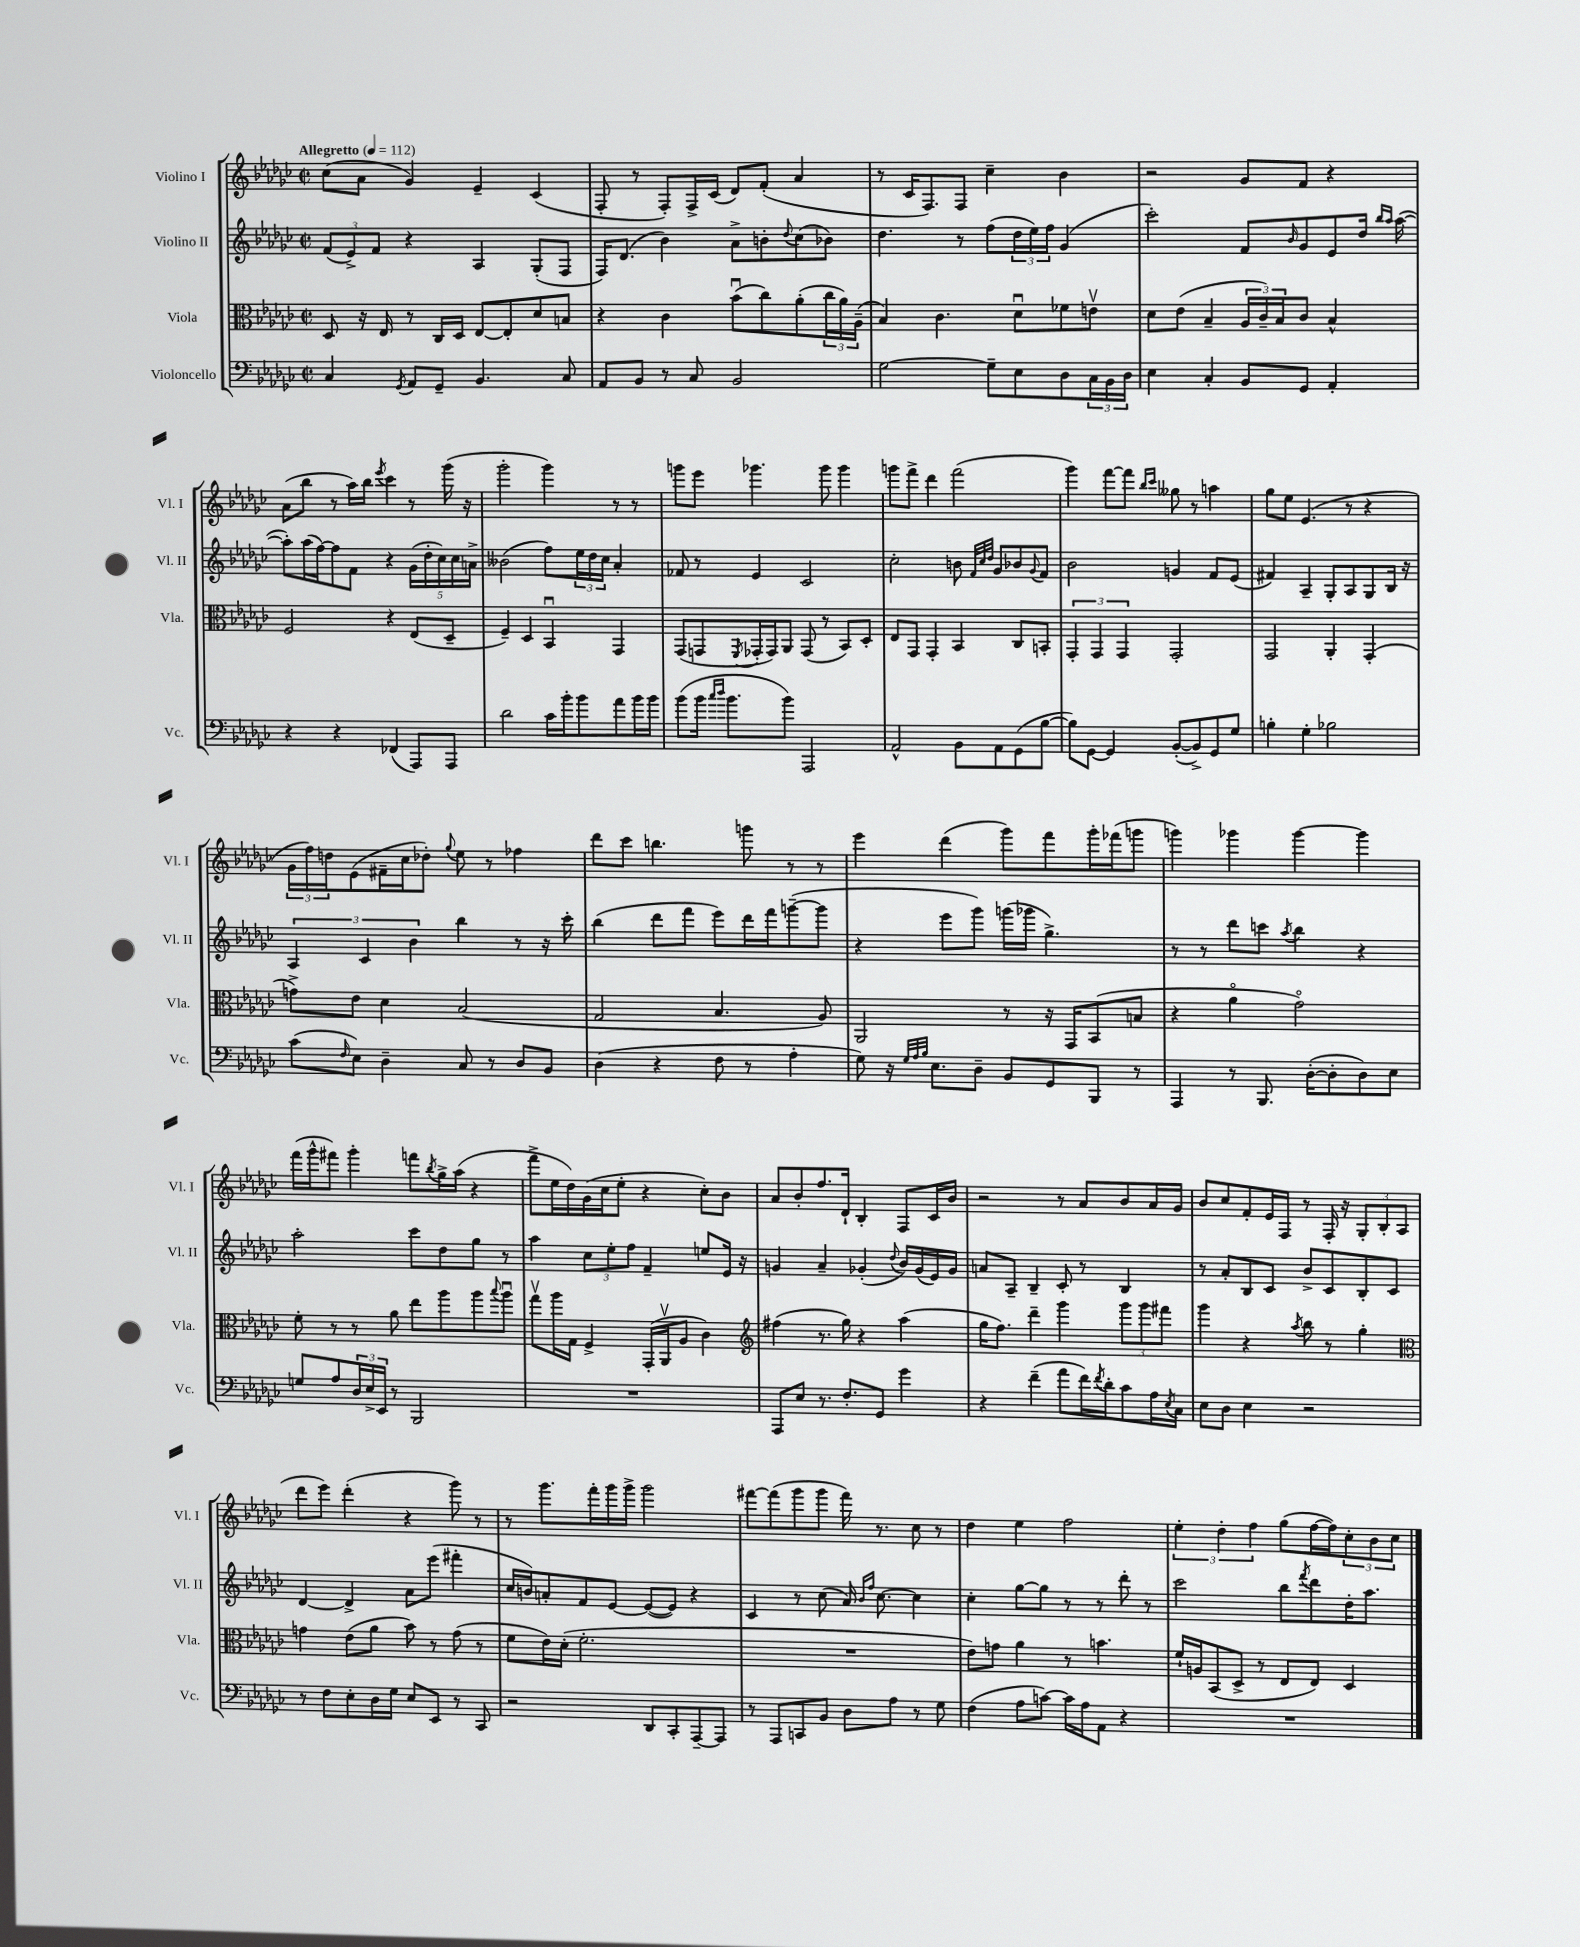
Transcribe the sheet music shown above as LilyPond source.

<<
\new StaffGroup <<
\new Staff = "s0" \with { instrumentName = "Violino I" shortInstrumentName = "Vl. I" } {
    \clef treble \key ges \major \defaultTimeSignature \time 2/2 \tempo "Allegretto" 4 = 112
    ces''8( aes'8 ges'4) ees'4-- ces'4( |
    f8-. r8 f8-.) f16-> ces'16( des'8) f'8-.( aes'4 |
    r8 ces'16 f8.) f8 ces''4-- bes'4 |
    r2 ges'8 f'8 r4 |
    aes'8( bes''8 r8 aes''16) bes''16 \acciaccatura { ees'''8 } ces'''4 r8 ges'''16( r16 |
    ges'''2-. ges'''4) r8 r8 |
    g'''8 ees'''8 ges'''4. ges'''8 ges'''4 |
    g'''8 f'''8-> des'''4 f'''2( |
    ges'''4) f'''8~ f'''8 \grace { bes''16 ces'''16 } geses''8 r8 a''4 |
    ges''8 ees''8 ees'4.( r8 r4 |
    \tuplet 3/2 { ges'16 f''16) d''16 } ees'8( fis'16-- ces''16 des''8-.) \appoggiatura { ges''8 } ees''8 r8 fes''4 |
    des'''8 ces'''8 b''4. g'''8 r8 r8 |
    ees'''4 des'''4( ges'''8) f'''8 ges'''16-. fes'''16( g'''8 |
    g'''4) ges'''4 ges'''4~ ges'''4 |
    f'''16( ges'''16-^ fis'''8) ges'''4-. f'''8 \acciaccatura { bes''8 } ges''16-> aes''16( r4 |
    f'''8-> ees''16 des''16) ges'16( ces''16 ees''8-. r4 ces''8-.) bes'8 |
    aes'8 bes'8-. f''8. des'16-! bes4-. f8 ces'16 bes'16 |
    r2 r8 aes'8 bes'8 aes'16 ges'16 |
    bes'8 ces''8 f'8-. ees'16 f16 r8 f16-. r16 \tuplet 3/2 { ges8-. bes8-. aes8( } |
    des'''8 ees'''8) des'''4-.( r4 ges'''8) r8 |
    r8 ges'''8. f'''16-. ges'''16 ges'''16-> ges'''2 |
    fis'''8~ fis'''8( ges'''8 ges'''8 fis'''16) r8. ces''8 r8 |
    des''4 ees''4 f''2 |
    \tuplet 3/2 { ees''4-. des''4-. f''4 } ges''8( f''16~ f''16) \tuplet 3/2 { ces''8-. bes'8 ces''8 } \bar "|." |
}
\new Staff = "s1" \with { instrumentName = "Violino II" shortInstrumentName = "Vl. II" } {
    \clef treble \key ges \major \defaultTimeSignature \time 2/2
    \tuplet 3/2 { f'8( ees'8->) f'8 } r4 aes4 ges8-.( f8 |
    f16) des'8.( bes'4) aes'8-> b'8-. \appoggiatura { des''8 } ces''8( bes'8) |
    des''4. r8 f''8( \tuplet 3/2 { des''16 ees''16) f''16 } ges'4( |
    ces'''2-.) f'8 \grace { bes'16 } ges'8 ees'8 des''16 \grace { bes''16 aes''16 } aes''16~( |
    aes''8-.) aes''16( f''16~) f''8 f'8 r4 \tuplet 5/4 { ges'16( des''16-. ces''16) ces''16 a'16-> } |
    beses'2( f''8) \tuplet 3/2 { ees''16 des''16 ces''16 } aes'4-. |
    fes'8 r8 ees'4 ces'2 |
    ces''2-. b'8 \grace { f'32 ces''32 des''32 } ges'8 bes'8 \appoggiatura { ges'8 } f'8 |
    bes'2 g'4 f'8 ees'8( |
    fis'4) aes4-- ges8-. aes8 ges8 bes16 r16 |
    \tuplet 3/2 { aes4 ces'4 bes'4 } bes''4 r8 r16 ces'''16-. |
    bes''4( des'''8 f'''8 ees'''8) des'''16 f'''16 g'''8~--( g'''8 |
    r4 ees'''8 ges'''8) g'''16( ges'''16 ges''4.->) |
    r8 r8 des'''8 c'''8 \acciaccatura { aes''8 } bes''4 r4 |
    aes''2-. ces'''8 des''8 ges''8 r8 |
    aes''4 \tuplet 3/2 { ces''8 ees''8-. f''8 } f'4-- e''8 ees'16 r16 |
    g'4 aes'4-- ges'4-.( \appoggiatura { des''8 } bes'16) ges'16( ees'16) ges'16 |
    a'8 aes8-- bes4-- ces'8-. r8 bes4 |
    r8 aes'8-. bes8 ces'8 bes'8-> ces'8 bes8-. ces'8 |
    des'4~ des'4-> aes'8 ees'''8( fis'''4-. |
    ces''16 b'16) a'8-. f'8 ees'8~ ees'8~( ees'8) r4 |
    ces'4 r8 ces''8( aes'16) \grace { bes'16 f''16 } ces''8.~ ces''4 |
    ces''4-. ges''8~ ges''8 r8 r8 des'''8-. r8 |
    ces'''2 bes''8 \acciaccatura { f'''8 } des'''8 des''16-. aes''8. \bar "|." |
}
\new Staff = "s2" \with { instrumentName = "Viola" shortInstrumentName = "Vla." } {
    \clef alto \key ges \major \defaultTimeSignature \time 2/2
    des8 r16 ees16 r8 ces16 des16 ees8~ ees8-. des'8 b8 |
    r4 ces'4 bes'8\downbow( ces''8) aes'8-.( \tuplet 3/2 { ces''16 aes'16) aes16--( } |
    bes4) ces'4. des'8\downbow fes'8 e'8\upbow |
    des'8 ees'8( bes4-- \tuplet 3/2 { aes16 ces'16--) bes16 } ces'8 bes4-^ |
    f2 r4 ees8( des8-- |
    f4--) des4 bes,4\downbow ges,4 |
    ges,8( g,8 \acciaccatura { f,8 } ges,16-. ges,16) aes,8 ges,8( r8 bes,8) des8-. |
    ees8 ges,8 ges,4-. bes,4 ces8 b,8-. |
    \tuplet 3/2 { ges,4-. ges,4 ges,4 } ges,2-. |
    ges,2 aes,4-. ges,4-.( |
    g'8->) ees'8 des'4 bes2( |
    ges2 bes4. aes8) |
    aes,2 r8 r16 ges,16 bes,8( b8 |
    r4 aes'4\flageolet ges'2\flageolet) |
    f'8-. r8 r8 aes'8 ees''8 aes''8 aes''8 \appoggiatura { bes''8 } aes''8\downbow |
    ges''8\upbow aes''16 ges16 f4-> ges,16-.( aes,16\upbow aes8 ces'4) |
    \clef treble fis''4( r8. ges''16) r4 aes''4( |
    ges''16 f''8.) des'''4-- ges'''4 \tuplet 3/2 { ges'''8 ges'''8 fis'''8 } |
    ges'''4 r4 \acciaccatura { aes''8 } bes''8 r8 ges''4-. |
    \clef alto g'4 ees'8( aes'8 bes'8) r8 g'8( r8 |
    f'8 ees'16) des'16-.( f'2.-. |
    R1 |
    ees'8) g'8 aes'4 r8 b'4. |
    f'16-! a16 bes,8( des8-> r8 ees8 ees8) des4 \bar "|." |
}
\new Staff = "s3" \with { instrumentName = "Violoncello" shortInstrumentName = "Vc." } {
    \clef bass \key ges \major \defaultTimeSignature \time 2/2
    ces4 \acciaccatura { ges,8 } aes,8 ges,8-- bes,4. ces8 |
    aes,8 bes,8 r8 ces8 bes,2 |
    ges2~ ges8-- ees8 des8 \tuplet 3/2 { ces16 bes,16 des16 } |
    ees4 ces4-. bes,8 ges,8 aes,4-. |
    r4 r4 fes,4( aes,,8) aes,,8 |
    des'2 ces'16 bes'16-. bes'8 aes'8 bes'16 bes'16 |
    bes'8( bes'16 \grace { ces''16 des''16 } bes'8. bes'8) aes,,2 |
    aes,2-^ bes,8 aes,8 ges,8( bes8~ |
    bes8) ges,8~ ges,4 bes,8~-.( bes,8->) ges,8 ges8 |
    b4-. ges4-. bes2 |
    ces'8( \grace { f16 } ees8) des4-- ces8 r8 des8 bes,8 |
    des4( r4 f8 r8 aes4-. |
    ges8) r16 \grace { ges32 aes32 bes32 } ees8. des8-- bes,8 ges,8 bes,,8 r8 |
    aes,,4 r8 bes,,8. des16~-.( des8-. des8) ees8 |
    g8 aes8 \tuplet 3/2 { des16 ees16-> ees,16 } r8 bes,,2 |
    R1 |
    aes,,8 ees8 r8. f8.-. ges,8 ges'4 |
    r4 f'4--( aes'8 f'16) \acciaccatura { f'8 } des'16-. ces'8 aes16 \acciaccatura { ees8 } ces16 |
    ees8 des8 ees4 r2 |
    r8 f8 ees8-. des16 ges16 ees8 ees,8 r8 ces,8 |
    r2 des,8 ces,8-. aes,,8~-- aes,,8 |
    r8 aes,,8 c,8 bes,8 des8 aes8 r8 ges8 |
    f4( aes8 c'8~) c'16 aes16 aes,8 r4 |
    R1 \bar "|." |
}
>>
>>
\layout { \context { \Score \remove "Bar_number_engraver" } }
